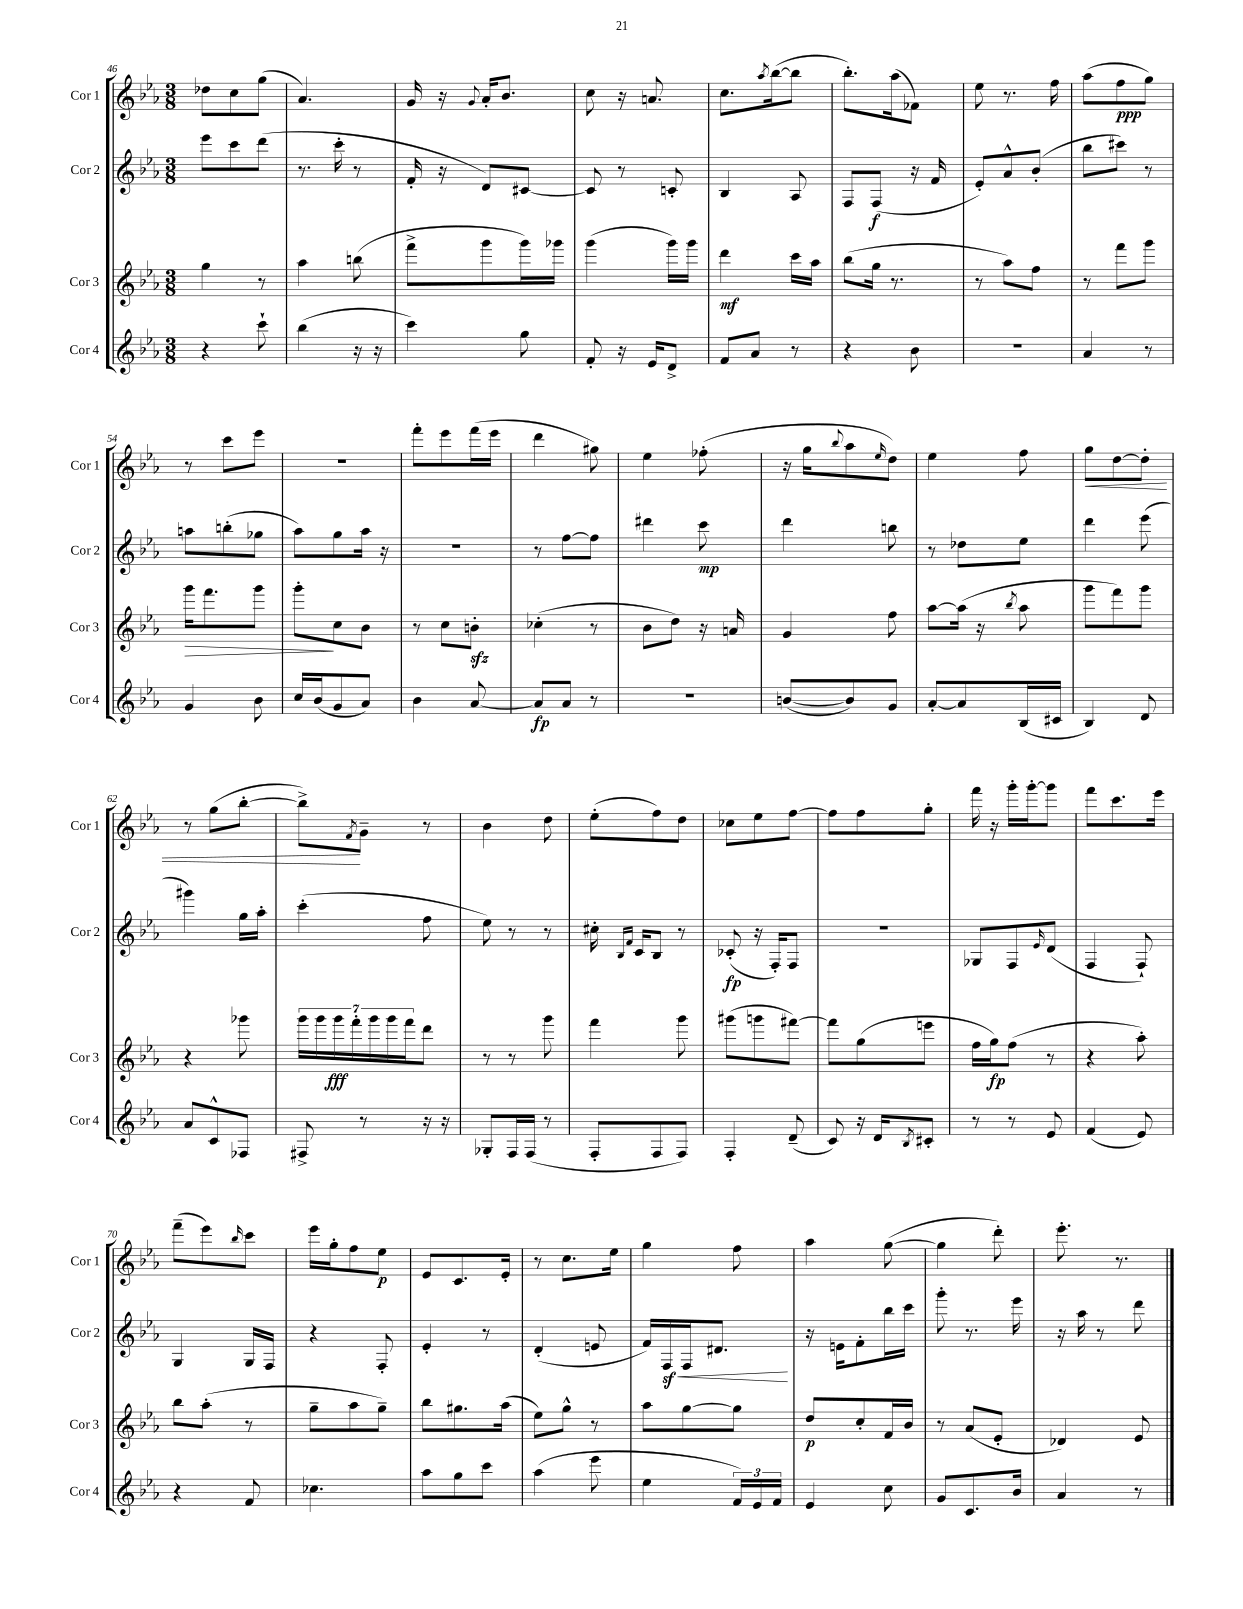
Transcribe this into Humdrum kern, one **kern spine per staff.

**kern	**dynam	**kern	**dynam	**kern	**dynam	**kern	**dynam
*part4	*part4	*part3	*part3	*part2	*part2	*part1	*part1
*staff4	*staff4	*staff3	*staff3	*staff2	*staff2	*staff1	*staff1
*I"Cor 4	*	*I"Cor 3	*	*I"Cor 2	*	*I"Cor 1	*
*I'Cor 4	*	*I'Cor 3	*	*I'Cor 2	*	*I'Cor 1	*
*clefG2	*	*clefG2	*	*clefG2	*	*clefG2	*
*k[b-e-a-]	*	*k[b-e-a-]	*	*k[b-e-a-]	*	*k[b-e-a-]	*
*M3/8	*	*M3/8	*	*M3/8	*	*M3/8	*
=46	=46	=46	=46	=46	=46	=46	=46
4r	.	4gg\	.	8eee-\L	.	8dd-X\L	.
.	.	.	.	8ccc\	.	8cc\	.
8ccc`\	.	8r	.	(8ddd\J	.	(8gg\J	.
=47	=47	=47	=47	=47	=47	=47	=47
(4bb-\	.	4aa-\	.	8.r	.	4.a-/)	.
.	.	.	.	16ccc'\	.	.	.
16r	.	(8bbn\	.	8r	.	.	.
16r	.	.	.	.	.	.	.
=48	=48	=48	=48	=48	=48	=48	=48
4ccc\)	.	8fff^\L	.	16f'/	.	16g/	.
.	.	.	.	16r	.	16r	.
.	.	.	.	.	.	8qqg/	.
.	.	8ggg\	.	8d/L)	.	16a-'/KL	.
.	.	.	.	.	.	8.b-/J	.
8gg\	.	16ggg\L)	.	[8c#X/J	.	.	.
.	.	16ggg-X\JJ	.	.	.	.	.
=49	=49	=49	=49	=49	=49	=49	=49
8f'/	.	(4ggg\	.	8c#/]	.	8cc\	.
16r	.	.	.	8r	.	16r	.
16e-/KL	.	.	.	.	.	8.an/	.
8d^/J	.	16ggg\LL)	.	8cn'/	.	.	.
.	.	16ggg\JJ	.	.	.	.	.
=50	=50	=50	=50	=50	=50	=50	=50
8f/L	.	4ddd\	mf	4B-/	.	8.cc\L	.
8a-/J	.	.	.	.	.	.	.
.	.	.	.	.	.	8qaa-/	.
.	.	.	.	.	.	([16bb-\k	.
8r	.	16ccc\LL	.	8A-/	.	8bb-\J]	.
.	.	16aa-\JJ	.	.	.	.	.
=51	=51	=51	=51	=51	=51	=51	=51
4r	.	(8bb-\L	.	8F/L	.	8.bb-'\L)	.
.	.	16gg\Jk	.	(8F/J	f	.	.
.	.	8.r	.	.	.	(16aa-\k	.
8b-\	.	.	.	16r	.	8f-X\J)	.
.	.	.	.	16f/	.	.	.
=52	=52	=52	=52	=52	=52	=52	=52
4.r	.	8r	.	8e-'/L)	.	8ee-\	.
.	.	8aa-\L)	.	8a-^^/	.	8.r	.
.	.	8ff\J	.	(8b-'/J	.	.	.
.	.	.	.	.	.	16ff\	.
=53	=53	=53	=53	=53	=53	=53	=53
4a-/	.	8r	.	8bb-\L	.	(8aa-\L	.
.	.	8fff\L	.	8ccc#X\J)	.	8ff\	ppp
8r	.	8ggg\J	.	8r	.	8gg\J)	.
!!LO:LB:g=z
=54	=54	=54	=54	=54	=54	=54	=54
!	!	!	!LO:HP:b	!	!	!	!
4g/	.	16ggg\KL	>	8aan\L	.	8r	.
.	.	8.fff\	.	.	.	.	.
.	.	.	.	(8bbn'\	.	8ccc\L	.
8b-\	.	8ggg\J	.	8gg-X\J	.	8eee-\J	.
=55	=55	=55	=55	=55	=55	=55	=55
16cc/LL	.	8ggg'\L	.	8aa-\L)	.	4.r	.
(16b-/J	.	.	.	.	.	.	.
8g/	.	8cc\	]	8gg\	.	.	.
8a-/J)	.	8b-\J	.	16aa-\Jk	.	.	.
.	.	.	.	16r	.	.	.
=56	=56	=56	=56	=56	=56	=56	=56
4b-\	.	8r	.	4.r	.	8fff'\L	.
.	.	8cc\L	.	.	.	8eee-\	.
[8a-/	.	8bnzz'\J	.	.	.	(16fff\L	.
.	.	.	.	.	.	16eee-\JJ	.
=57	=57	=57	=57	=57	=57	=57	=57
8a-/L]	fp	(4cc-X'\	.	8r	.	4ddd\	.
8a-/J	.	.	.	[8ff\L	.	.	.
8r	.	8r	.	8ff\J]	.	8gg#X\)	.
=58	=58	=58	=58	=58	=58	=58	=58
4.r	.	8b-\L	.	4ddd#X\	.	4ee-\	.
.	.	8dd\J)	.	.	.	.	.
.	.	16r	.	8ccc\	mp	(8ff-X'\	.
.	.	16an/	.	.	.	.	.
=59	=59	=59	=59	=59	=59	=59	=59
([8bn/L	.	4g/	.	4ddd\	.	16r	.
.	.	.	.	.	.	16gg\KL	.
.	.	.	.	.	.	8qqbb-/	.
8b/])	.	.	.	.	.	8aa-\	.
.	.	.	.	.	.	16qqee-/	.
8g/J	.	8ff\	.	8bbn\	.	8dd\J)	.
=60	=60	=60	=60	=60	=60	=60	=60
[8a-'/L	.	[8aa-\L	.	8r	.	4ee-\	.
8a-/]	.	(16aa-\Jk]	.	8dd-X\L	.	.	.
.	.	16r	.	.	.	.	.
.	.	8qbb-/	.	.	.	.	.
(16B-/L	.	8aa-\	.	8ee-\J	.	8ff\	.
16c#X/JJ	.	.	.	.	.	.	.
=61	=61	=61	=61	=61	=61	=61	=61
!	!	!	!	!	!	!	!LO:HP:b
4B-/)	.	8ggg\L	.	4ddd\	.	8gg\L	<
.	.	8fff\)	.	.	.	[8dd\	.
8d/	.	8ggg\J	.	(8eee-\	.	8dd'\J]	.
!!LO:LB:g=z
=62	=62	=62	=62	=62	=62	=62	=62
8a-/L	.	4r	.	4ggg#X\)	.	8r	.
8c^^/	.	.	.	.	.	(8gg\L	.
8F-X/J	.	8ggg-X\	.	16gg\LL	.	[8bb-'\J	.
.	.	.	.	16aa-'\JJ	.	.	.
=63	=63	=63	=63	=63	=63	=63	=63
8F#X^/	.	28ggg\LL	.	(4ccc'\	.	8bb-^\L])	.
.	.	28ggg\	.	.	.	.	.
.	.	28ggg\	fff	.	.	.	.
.	.	28fff'\	.	.	.	.	.
.	.	.	.	.	.	8qf/	.
8r	.	.	.	.	.	8g~\J	[
.	.	28ggg\	.	.	.	.	.
.	.	28ggg\	.	.	.	.	.
.	.	28fff\J	.	.	.	.	.
16r	.	8ddd\J	.	8ff\	.	8r	.
16r	.	.	.	.	.	.	.
=64	=64	=64	=64	=64	=64	=64	=64
8G-X'/L	.	8r	.	8ee-\)	.	4b-\	.
16F/L	.	8r	.	8r	.	.	.
(16F/JJ	.	.	.	.	.	.	.
8r	.	8ggg\	.	8r	.	8dd\	.
=65	=65	=65	=65	=65	=65	=65	=65
8F'/L	.	4fff\	.	16cc#X'\	.	(8ee-'\L	.
.	.	.	.	16qqB-/LL	.	.	.
.	.	.	.	16qqf/JJ	.	.	.
.	.	.	.	16c/KL	.	.	.
8F/	.	.	.	8B-/J	.	8ff\)	.
8F/J)	.	8ggg\	.	8r	.	8dd\J	.
=66	=66	=66	=66	=66	=66	=66	=66
4F'/	.	(8ggg#X\L	.	(8c-X'/	fp	8cc-X\L	.
.	.	8gggn\	.	16r	.	8ee-\	.
.	.	.	.	16F'/KL)	.	.	.
(8d~/	.	[8fff#X\J)	.	8F/J	.	[8ff\J	.
=67	=67	=67	=67	=67	=67	=67	=67
8c/)	.	8fff#\L]	.	4.r	.	8ff\L]	.
16r	.	(8gg\	.	.	.	8ff\	.
16d/KL	.	.	.	.	.	.	.
8qB-/	.	.	.	.	.	.	.
8c#X'/J	.	8eeen\J	.	.	.	8gg'\J	.
=68	=68	=68	=68	=68	=68	=68	=68
8r	.	16ff\LL	.	8G-X/L	.	16fff\	.
.	.	16gg\J)	fp	.	.	16r	.
8r	.	(8ff\J	.	8F/	.	16ggg'\LL	.
.	.	.	.	.	.	[16ggg'\J	.
.	.	.	.	16qqe-/	.	.	.
8e-/	.	8r	.	(8d/J	.	8ggg\J]	.
=69	=69	=69	=69	=69	=69	=69	=69
(4f/	.	4r	.	4F/	.	8fff\L	.
.	.	.	.	.	.	8.ccc\	.
8e-/)	.	8aa-'\)	.	8F`/)	.	.	.
.	.	.	.	.	.	16eee-\Jk	.
!!LO:LB:g=z
=70	=70	=70	=70	=70	=70	=70	=70
4r	.	8bb-\L	.	4G/	.	(8fff~\L	.
.	.	(8aa-'\J	.	.	.	8eee-\)	.
.	.	.	.	.	.	16qqbb-/	.
8f/	.	8r	.	16G/LL	.	8ccc\J	.
.	.	.	.	16F/JJ	.	.	.
=71	=71	=71	=71	=71	=71	=71	=71
4.cc-X\	.	8gg~\L	.	4r	.	16eee-\LL	.
.	.	.	.	.	.	16gg'\J	.
.	.	8aa-\	.	.	.	8ff\	.
.	.	8gg~\J)	.	8F'/	.	8ee-\J	p
=72	=72	=72	=72	=72	=72	=72	=72
8aa-\L	.	8bb-\L	.	4e-'/	.	8e-/L	.
8gg\	.	8.gg#X\	.	.	.	8.c/	.
8ccc\J	.	.	.	8r	.	.	.
.	.	(16aa-\Jk	.	.	.	16e-'/Jk	.
=73	=73	=73	=73	=73	=73	=73	=73
(4aa-\	.	8ee-\L)	.	(4d'/	.	8r	.
.	.	8gg^^\J	.	.	.	8.cc\L	.
8eee-\	.	8r	.	8en/	.	.	.
.	.	.	.	.	.	16ee-\Jk	.
=74	=74	=74	=74	=74	=74	=74	=74
4ee-\	.	8aa-\L	.	16f/LL)	.	4gg\	.
!	!	!	!	!	!LO:HP:b	!	!
.	.	.	.	16Fz/	<	.	.
.	.	[8gg\	.	16F/J	.	.	.
.	.	.	.	8.d#X/J	.	.	.
24f/LL)	.	8gg\J]	.	.	.	8ff\	.
24e-/	.	.	.	.	.	.	.
24f/JJ	.	.	.	.	.	.	.
.	.	.	.	.	[	.	.
=75	=75	=75	=75	=75	=75	=75	=75
4e-/	.	8dd/L	p	16r	.	4aa-\	.
.	.	.	.	16en\KL	.	.	.
.	.	8cc'/	.	8f'\	.	.	.
8cc\	.	16f/L	.	16bb-\L	.	([8gg\	.
.	.	16b-/JJ	.	16ccc\JJ	.	.	.
=76	=76	=76	=76	=76	=76	=76	=76
8g/L	.	8r	.	8ggg'\	.	4gg\]	.
8.c/	.	(8a-/L	.	8.r	.	.	.
.	.	8e-'/J	.	.	.	8ddd'\)	.
16b-/Jk	.	.	.	16eee-\	.	.	.
=77	=77	=77	=77	=77	=77	=77	=77
4a-/	.	4d-X/)	.	16r	.	8.eee-'\	.
.	.	.	.	16aa-\	.	.	.
.	.	.	.	8r	.	.	.
.	.	.	.	.	.	8.r	.
8r	.	8e-/	.	8ddd\	.	.	.
==	==	==	==	==	==	==	==
*-	*-	*-	*-	*-	*-	*-	*-
